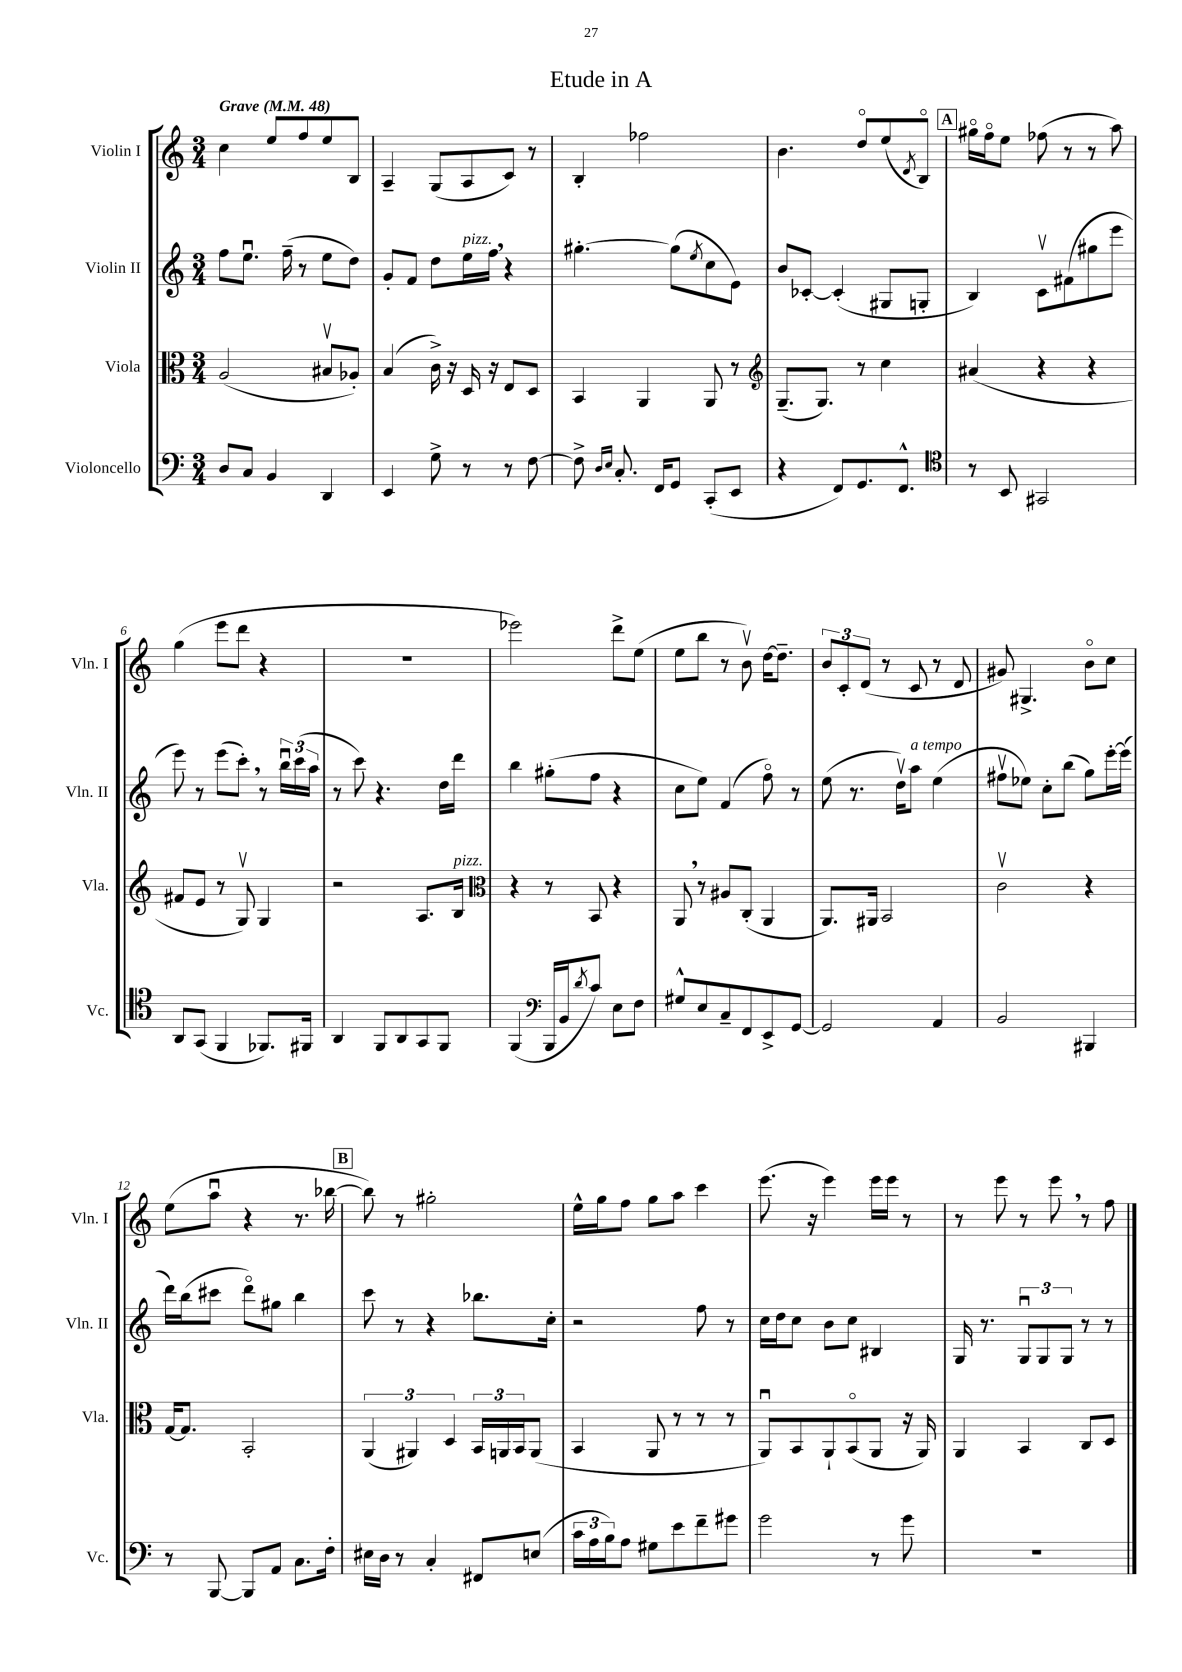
\header { title = "Etude in A" }
<<
\new StaffGroup <<
\new Staff = "s0" \with { instrumentName = "Violin I" shortInstrumentName = "Vln. I" } {
    \clef treble \key c \major \numericTimeSignature \time 3/4 \tempo "Grave" 4 = 48
    c''4 e''8 f''8 e''8 b8 |
    a4-- g8( a8 c'8) r8 |
    b4-. fes''2 |
    b'4. d''8\flageolet e''8( \acciaccatura { d'8 } b8\flageolet) |
    \mark \markup { \box "A" } gis''16\flageolet f''16\flageolet e''8 fes''8( r8 r8 a''8) |
    g''4( e'''8 d'''8 r4 |
    r2. |
    ees'''2) d'''8-> e''8( |
    e''8 b''8 r8 b'8\upbow) d''16~ d''8.-- |
    \tuplet 3/2 { b'8 c'8-. d'8( } r8 c'8 r8 d'8 |
    gis'8) gis4.-> b'8\flageolet c''8 |
    e''8( a''8\downbow r4 r8. bes''16~ |
    \mark \markup { \box "B" } bes''8) r8 gis''2-. |
    e''16-^ g''16 f''8 g''8 a''8 c'''4 |
    e'''8.( r16 e'''4) e'''16 e'''16 r8 |
    r8 e'''8 r8 e'''8 \breathe r8 f''8 \bar "|." |
}
\new Staff = "s1" \with { instrumentName = "Violin II" shortInstrumentName = "Vln. II" } {
    \clef treble \key c \major \numericTimeSignature \time 3/4
    f''8 e''8.\downbow f''16--( r8 e''8 d''8) |
    g'8-. f'8 d''8 e''16^\markup { \italic "pizz." } f''16 \breathe r4 |
    gis''4.~-. gis''8( \acciaccatura { e''8 } c''8 e'8) |
    b'8 ces'8~-. ces'4-.( gis8 g8-. |
    \mark \markup { \box "A" } b4) c'8\upbow fis'8( gis''8 e'''8 |
    e'''8) r8 e'''8( c'''8-.) \breathe r8 \tuplet 3/2 { b''16\downbow c'''16( a''16 } |
    r8 c'''8) r4. d''16 d'''16 |
    b''4 gis''8-.( f''8 r4 |
    c''8 e''8) f'4( f''8\flageolet) r8 |
    e''8( r8. d''16\upbow) a''8^\markup { \italic "a tempo" } e''4( |
    fis''8\upbow ees''8) c''8-. b''8( g''8) e'''16~-. e'''16( |
    d'''16) b''16( cis'''8 d'''8\flageolet) gis''8 b''4 |
    \mark \markup { \box "B" } c'''8 r8 r4 bes''8. c''16-. |
    r2 f''8 r8 |
    c''16 d''16 c''8 b'8 c''8 bis4 |
    g16 r8. \tuplet 3/2 { g8\downbow g8 g8 } r8 r8 \bar "|." |
}
\new Staff = "s2" \with { instrumentName = "Viola" shortInstrumentName = "Vla." } {
    \clef alto \key c \major \numericTimeSignature \time 3/4
    a2( bis8\upbow aes8-.) |
    b4( c'16->) r16 d16 r16 e8 d8 |
    b,4 a,4 a,8 r8 |
    \clef treble g8.--( g8.) r8 c''4 |
    \mark \markup { \box "A" } ais'4( r4 r4 |
    fis'8 e'8 r8 g8\upbow) g4 |
    r2 a8. b16^\markup { \italic "pizz." } |
    \clef alto r4 r8 b,8 r4 |
    a,8 \breathe r8 ais8 c8-.( a,4 |
    a,8.) ais,16 b,2 |
    c'2\upbow r4 |
    g16~ g8. b,2-. |
    \mark \markup { \box "B" } \tuplet 3/2 { a,4( ais,4) d4 } \tuplet 3/2 { b,16 a,16 b,16 } a,8( |
    b,4 a,8 r8 r8 r8 |
    a,8\downbow) b,8 a,8-! b,8\flageolet( a,8 r16 a,16) |
    a,4 b,4 c8 d8 \bar "|." |
}
\new Staff = "s3" \with { instrumentName = "Violoncello" shortInstrumentName = "Vc." } {
    \clef bass \key c \major \numericTimeSignature \time 3/4
    d8 c8 b,4 d,4 |
    e,4 g8-> r8 r8 f8~ |
    f8-> \grace { d16 e16 } c8.-. f,16 g,8 c,8-.( e,8 |
    r4 f,8) g,8. f,8.-^ |
    \mark \markup { \box "A" } \clef tenor r8 b,8 gis,2 |
    a,8 g,8( f,4 fes,8.) fis,16 |
    a,4 f,8 a,8 g,8 f,8 |
    f,4( \clef bass b,,16 b,16 \acciaccatura { d'8 } c'8) e8 f8 |
    gis8-^ e8 c8-- f,8 e,8-> g,8~ |
    g,2 a,4 |
    b,2 bis,,4 |
    r8 b,,8~ b,,8 a,8 c8. f16-. |
    \mark \markup { \box "B" } eis16 d16 r8 c4-. fis,8 e8( |
    \tuplet 3/2 { c'16 a16 b16) } a8 gis8 e'8 f'8-- gis'8 |
    g'2 r8 g'8 |
    R2. \bar "|." |
}
>>
>>
